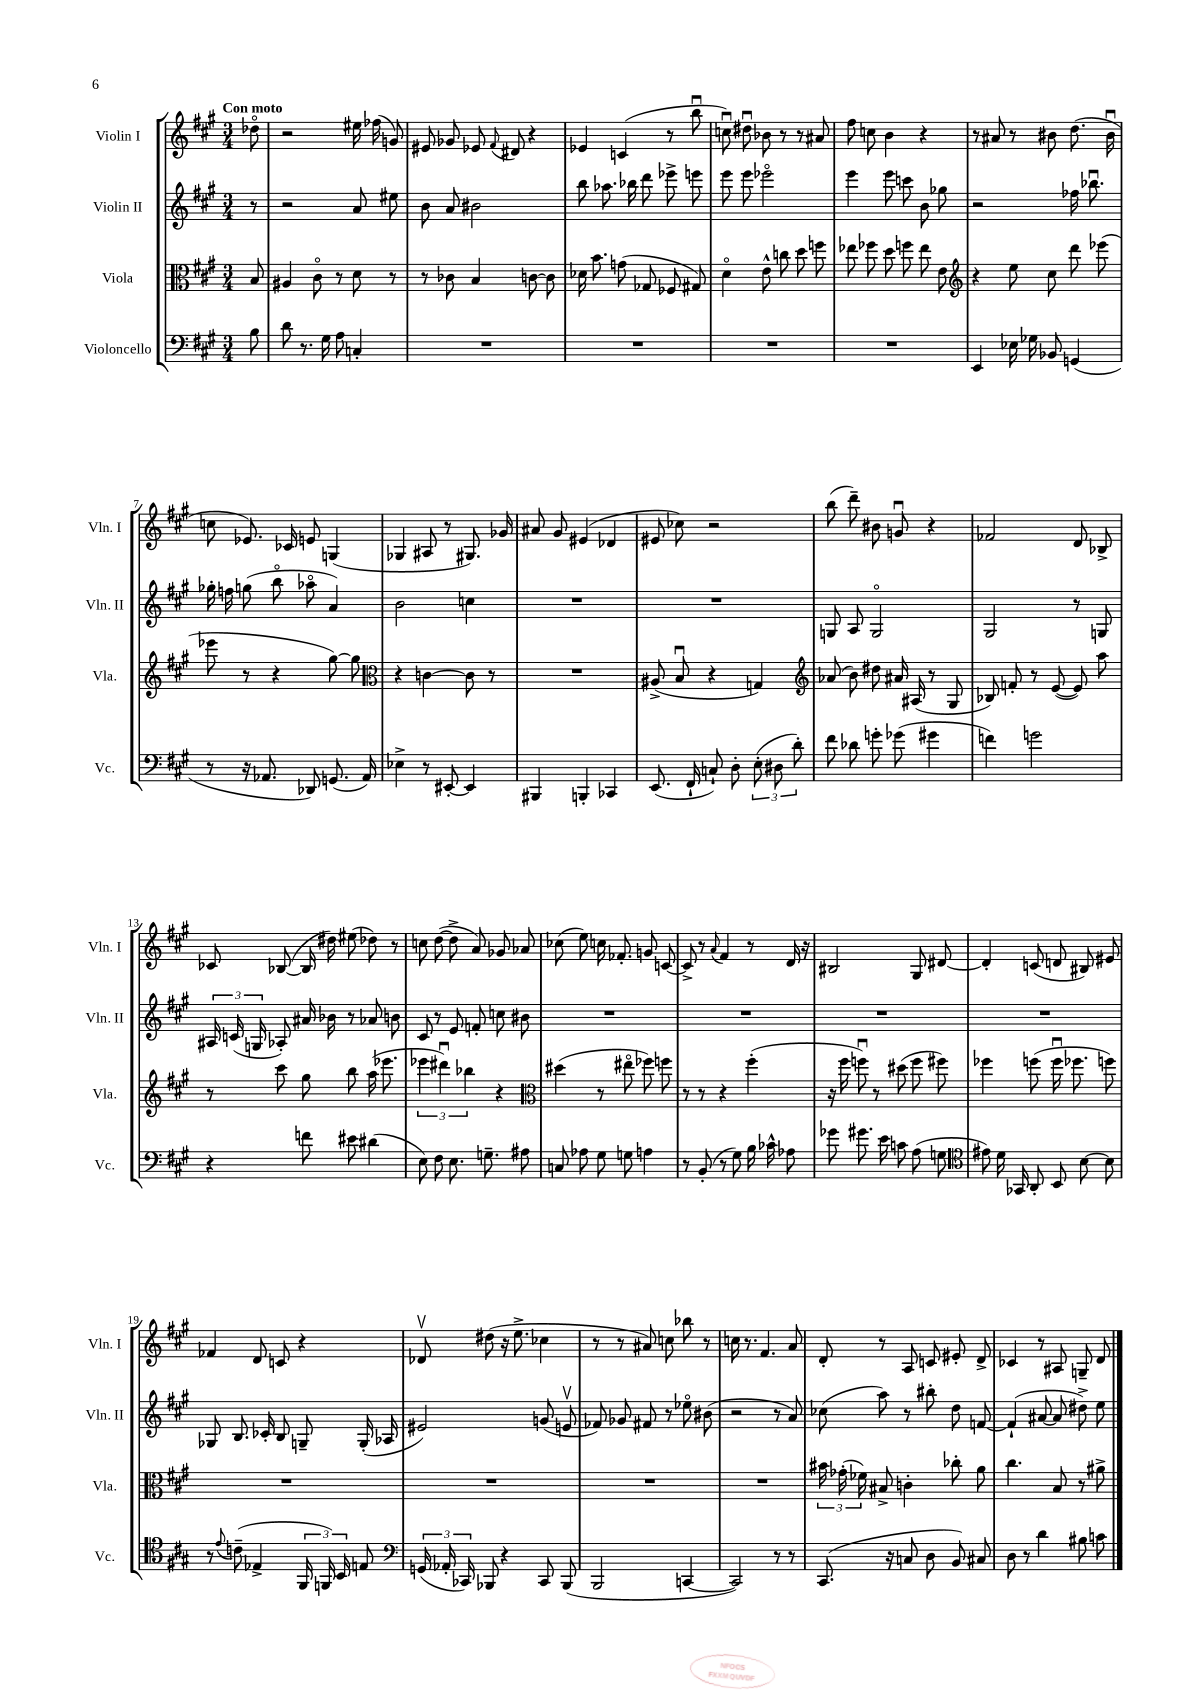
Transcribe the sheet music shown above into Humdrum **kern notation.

**kern	**kern	**kern	**kern
*part4	*part3	*part2	*part1
*staff4	*staff3	*staff2	*staff1
*I"Violoncello	*I"Viola	*I"Violin II	*I"Violin I
*I'Vc.	*I'Vla.	*I'Vln. II	*I'Vln. I
*clefF4	*clefC3	*clefG2	*clefG2
*k[f#c#g#]	*k[f#c#g#]	*k[f#c#g#]	*k[f#c#g#]
*M3/4	*M3/4	*M3/4	*M3/4
=	=	=	=
!	!	!	!LO:TX:a:B:t=Con moto
8B\	8B/	8r	8dd-X\
=1	=1	=1	=1
8d\	4A#X/	2r	2r
8.r	.	.	.
.	8c#\	.	.
16G#\	.	.	.
8A\	8r	.	.
4Cn'/	8d\	8a/	16ee#X\
.	.	.	(16ff-X\
.	8r	8ee#X\	8gn/)
=2	=2	=2	=2
2.r	8r	8b\	8e#X/
.	8c-X\	8a/	8g-X/
.	4B/	2b#X\	8e-X/
.	.	.	8qqf#/
.	.	.	8d#X/
.	[8cn\	.	4r
.	8c\]	.	.
=3	=3	=3	=3
2.r	16d-X\	8bb\	4e-X/
.	8.b\	.	.
.	.	8.aa-X\	.
.	(8gn\	.	(4cn/
.	.	16bb-X\	.
.	8G-X/	8ddd\	.
.	8F-X/	8eee-X^\	8r
.	8G#X/)	8eeen\	8bbu\
=4	=4	=4	=4
2.r	4d\	8eee\	8ccnu\)
.	.	8eee\	8dd#Xu\
.	8e^^\	2eee-X\	8b-X\
.	8ccn\	.	8r
.	8dd\	.	8r
.	8ffn\	.	8a#X/
=5	=5	=5	=5
2.r	8ee-X\	4eee\	8ff#\
.	8ff-X\	.	8ccn\
.	8dd\	8eee\	4b\
.	8ffn\	8cccn\	.
.	8ee-\	8b\	4r
.	8e\	8gg-X\	.
=6	=6	=6	=6
*	*clefG2	*	*
4EE/	4r	2r	8r
.	.	.	8a#X/
16E-X\	8ee\	.	8r
16G-X\	.	.	.
8BB-X/	8cc#\	.	8b#X\
(4GGn/	8ddd\	16ff-X\	(8.dd\
.	.	8.bb-Xu\	.
.	(8eee-X\	.	.
.	.	.	16b#u\
!!LO:LB:g=z
=7	=7	=7	=7
8r	8eee-X\	16gg-X'\	8ccn\
.	.	16ffn\	.
16r	8r	(8ggn\	8.e-X/)
8.AA-X/	.	.	.
.	4r	8bb\	.
.	.	.	16c-X/
8DD-X/)	.	8aa-X\	8en/
(8.GGn/	[8gg#\)	4a/)	(4Gn/
.	8gg#\]	.	.
16AA-/)	.	.	.
=8	=8	=8	=8
*	*clefC3	*	*
4E-X^\	4r	2b\	4G-X/
8r	[4cn\	.	8A#X/
[8EE#X'/	.	.	8r
4EE#/]	8c\]	4ccn\	8.G#X/)
.	8r	.	.
.	.	.	16g-X/
=9	=9	=9	=9
4BBB#X/	2.r	2.r	8a#X/
.	.	.	8g#/
4BBBn'/	.	.	(4e#X/
4CC-X/	.	.	4d-X/
=10	=10	=10	=10
(8.EE/	(8A#X^/	2.r	8e#X/
.	8Bu/	.	8cc-X\)
16FF#`/	.	.	.
8Cn`/)	4r	.	2r
8D'\	.	.	.
(12E'\	4Gn/)	.	.
12D#X\	.	.	.
12d'\)	.	.	.
=11	=11	=11	=11
*	*clefG2	*	*
8f#\	(8a-X/	8Gn/	(8bb\
8d-X\	8b\)	8A/	8ddd~\)
8gn'\	8dd#X\	2G/	8b#X\
(8g-X\	16a#X/	.	8gnu/
.	(16A#X/	.	.
4g#X\	8r	.	4r
.	8G#/	.	.
=12	=12	=12	=12
4fn\)	8B-X/)	2G#/	2f-X/
.	8fn'/	.	.
2gn\	8r	.	.
.	([8e/	.	.
.	8e/])	8r	8d/
.	8aa\	8Gn/	8B-X^/
!!LO:LB:g=z
=13	=13	=13	=13
4r	8r	24A#X/	8c-X/
.	.	(24cn/	.
.	.	24Gn/	.
.	8ccc#\	8A-X'/)	([8B-X/
8fn\	8gg#\	16a#X/	16B-/]
.	.	16b-X\	16dd#X\)
8e#X\	8bb\	8r	(8ee#X\
(4d#X\	(16aa\	8a-X/	8dd-X\)
.	8.eee-X\	.	.
.	.	8bn\	8r
=14	=14	=14	=14
8E\)	6eee-X\	8c#/	8ccn\
8F#\	.	8r	([8dd\
.	6ddd#Xu\)	.	.
8.E\	.	8e/	8dd^\]
.	6bb-X\	.	.
.	.	8fn'/	8a/)
8.Gn~\	.	.	.
.	4r	8ccn\	8g-X/
8A#X\	.	8b#X\	8a-X/
=15	=15	=15	=15
*	*clefC3	*	*
8Cn/	(4dd#X\	2.r	(8cc-X\
8A-X\	.	.	8ee\)
8G#\	8r	.	16ccn\
.	.	.	8.f-X'/
8Gn\	8ee#X\	.	.
4An\	8ff-X\)	.	8gn/
.	8ffn\	.	[8cn/
=16	=16	=16	=16
8r	8r	2.r	8c^/]
(8BB'/	8r	.	8r
.	.	.	8qqa/
8r	4r	.	4f#/
8G#\)	.	.	.
16B\	(4ff#'\	.	8r
16c-X^^\	.	.	.
8A-X\	.	.	16d/
.	.	.	16r
=17	=17	=17	=17
8g-X\	16r	2.r	2B#X/
.	16ff#\	.	.
8.g#X\	8ffnu\)	.	.
.	8r	.	.
16e\	.	.	.
8cn\	(8dd#X\	.	.
(8A\	8ff\	.	8G#/
8Gn\	8ff#X\)	.	[8d#X/
=18	=18	=18	=18
*clefC4	*	*	*
8e#X\)	4ff-X\	2.r	4d#'/]
16d\	.	.	.
16GG-X/	.	.	.
8AA'/	(8ffn\	.	(8cn/
8BB/	16ffu\	.	8dn/
.	8.ff-X\	.	.
[8B\	.	.	8B#X/)
8B\]	8ffn\)	.	8e#X/
!!LO:LB:g=z
=19	=19	=19	=19
8r	2.r	8G-X/	4f-X/
8qqe/	.	.	.
(8cn~\	.	8.B/	.
4E-X^/	.	.	8d/
.	.	16c-X'/	.
.	.	8B/	8cn/
24FF#/	.	8Gn~/	4r
24FFn/)	.	.	.
24BB/	.	.	.
8En/	.	(16G'/	.
.	.	16A-X/	.
=20	=20	=20	=20
*clefF4	*	*	*
(24GGn/	2.r	2e#X/)	8d-Xv/
24AA-X'/	.	.	.
24CC-X/)	.	.	.
8BBB-X/	.	.	(8dd#X\
4r	.	.	16r
.	.	.	8.ee^\
8CC-/	.	(8gn/	4cc-X\
(8BBB-/	.	8env/	.
=21	=21	=21	=21
2BBB/	2.r	8f-X/)	8r
.	.	8g-X/	8r
.	.	8f#X/	8a#X/)
.	.	8r	8ccn\
[4CCn/	.	8ee-X\	8bb-X\
.	.	(8b#X\	8r
=22	=22	=22	=22
2CC/])	2.r	2r	16ccn\
.	.	.	8.r
.	.	.	4.f#/
8r	.	8r	.
8r	.	8a/)	8a/
=23	=23	=23	=23
(8.CC#/	24b#X\	(8cc-X\	8d'/
.	(24g-X'\	.	.
.	24f-X\)	.	.
.	8B#X^/	8aa\)	8r
16r	.	.	.
8Cn/	4cn'\	8r	8A/
8D\	.	8bb#X'\	8cn/
8BB/)	8cc-X'\	8dd\	8e#X'/
8C#X/	8a\	[8fn/	8d^/
=24	=24	=24	=24
8D\	4.cc#\	(4f`/]	4c-X/
8r	.	.	.
4d\	.	[8a#X/	8r
.	8B/	8a#/]	8A#X/
8B#X\	8r	8dd#X^\)	8Gn~/
8cn\	8a#X^\	8ee\	8d/
==	==	==	==
*-	*-	*-	*-
